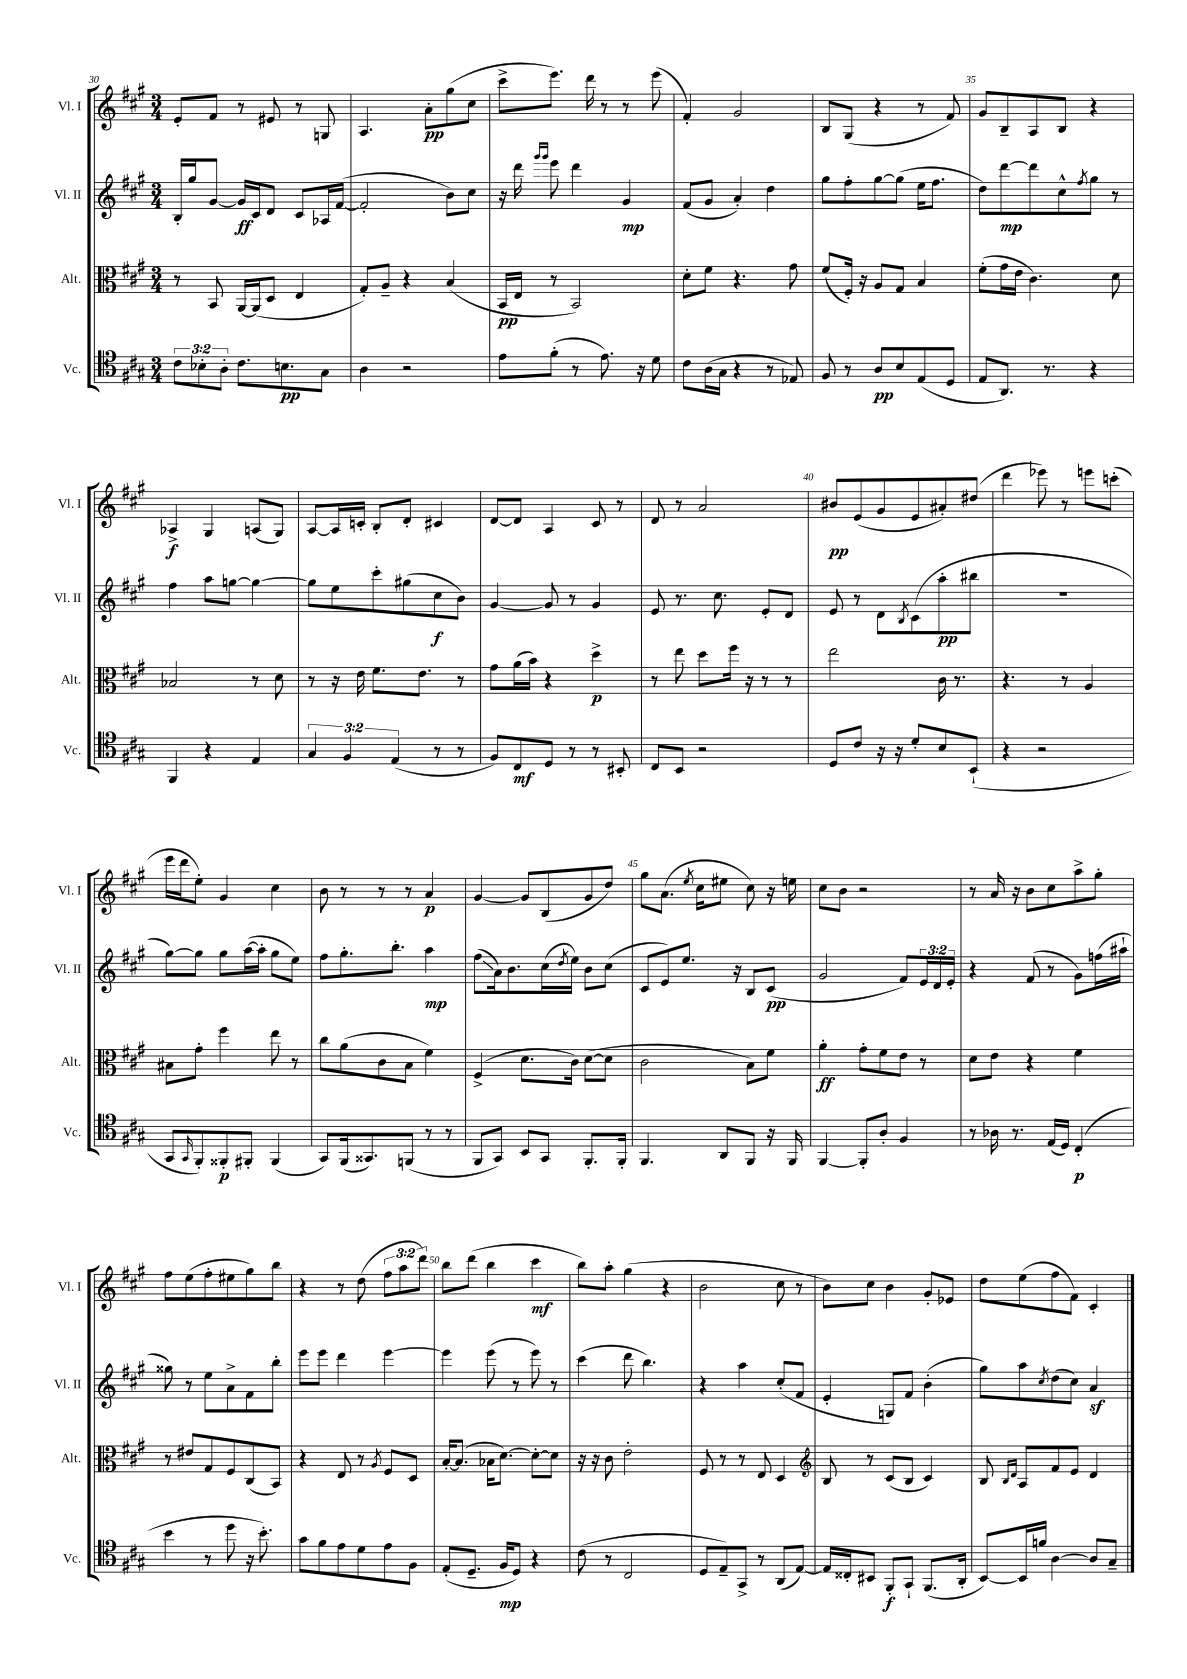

**kern	**kern	**kern	**kern
*staff4	*staff3	*staff2	*staff1
*clefC4	*clefC3	*clefG2	*clefG2
*k[f#c#g#]	*k[f#c#g#]	*k[f#c#g#]	*k[f#c#g#]
*M3/4	*M3/4	*M3/4	*M3/4
12c#\L	8r	16B'/LL	8e'/L
.	.	16gg#/J	.
12B-'\	.	.	.
.	8BB/	[8g#/J	8f#/J
12A'\J	.	.	.
8.c#\L	[16AA/LL	16g#/]LL	8r
.	(16AA/]J	16c#/J	.
.	8D/J	8d/J	8e#/
8.B\	.	.	.
.	4E/	8c#/L	8r
8G#\J	.	16A-/L	8G/
.	.	([16f#/JJ	.
=	=	=	=
4A\	8G#'/L)	2f#'/]	4.A/
.	8A~/J	.	.
2r	4r	.	.
.	.	.	8a'\L
.	(4B/	8b\L)	(8gg#\
.	.	8cc#\J	8cc#\J
=	=	=	=
8e\L	16BB/LL	16r	8ccc#^\L
.	16E/JJ	16ddd\	.
.	.	16qqggg#/LL	.
.	.	16qqggg#/JJ	.
(8f#'\J	8r	8eee\	8.eee\J)
8r	2BB/)	4ddd\	.
.	.	.	16ddd\
8.e\)	.	.	8r
.	.	4g#/	8r
16r	.	.	.
8d\	.	.	(8eee\
=	=	=	=
8c#\L	8d'\L	(8f#/L	4f#'/)
(16A\L	8f#\J	8g#/J	.
16G#\JJ	.	.	.
4r	4.r	4a'/)	2g#/
8r	.	4dd\	.
8E-/)	8g#\	.	.
=	=	=	=
8F#/	(8f#/L	8gg#\L	8B/L
8r	16F#'/Jk)	8ff#'\	(8G#/J
.	16r	.	.
8A/L	8A/L	[8gg#\	4r
8B/	8G#/J	(8gg#\]J	.
(8E/	4B/	16ee\LK	8r
.	.	8.ff#\J	.
8D/J	.	.	8f#/)
=	=	=	=
8E/L	(8f#'\L	8dd\L)	8g#/L
8.AA/J)	16g#\L	[8ddd\	8B~/
.	16e\JJ	.	.
.	4.c#\)	8ddd\]	8A/
8.r	.	.	.
.	.	8cc#^^\	8B/J
.	.	8qff#/	.
4r	.	8gg#\J	4r
.	8d\	8r	.
=	=	=	=
4FF#/	2B-/	4ff#\	4A-^/
4r	.	8aa\L	4G#/
.	.	[8gg\J	.
4E/	8r	4gg\_	(8A/L
.	8d\	.	8G#/J)
=	=	=	=
6G#/	8r	8gg\]L	[8A/L
.	16r	8ee\	16A/]L
6F#/	.	.	.
.	16e\	.	16c'/JJ
.	8.f#\L	8ccc#'\	8B'/L
(6E/	.	.	.
.	.	(8gg#\	8d'/J
.	8.e\J	.	.
8r	.	8cc#\	4c#/
8r	8r	8b\J)	.
=	=	=	=
8F#/L)	8g#\L	[4g#/	[8d/L
8C#/	(16a\L	.	8d/]J
.	16b\JJ)	.	.
8D/J	4r	8g#/]	4A/
8r	.	8r	.
8r	4dd^\	4g#/	8c#/
8BB#'/	.	.	8r
=	=	=	=
8C#/L	8r	8e/	8d/
8BB/J	8ee\	8.r	8r
2r	8dd\L	.	2a/
.	.	8.cc#\	.
.	16ff#\Jk	.	.
.	16r	.	.
.	8r	8e'/L	.
.	8r	8d/J	.
=	=	=	=
8D/L	2ee\	8e/	8b#/L
8c#/J	.	8r	(8e/
16r	.	8d\L	8g#/
16r	.	.	.
.	.	8qB/	.
8d'/L	.	(8c#\	8e/
8B/	16c#\	8aa'\	8a#'/)
.	8.r	.	.
(8BB`/J	.	8bb#\J	(8dd#/J
=	=	=	=
4r	4.r	2.r	4ddd\
2r	.	.	8eee-\)
.	8r	.	8r
.	4A/	.	8eee\L
.	.	.	(8ccc'\J
=	=	=	=
8GG#/L	8B#\L	[8gg#\L)	16eee\LL
.	.	.	16ddd\J
16qqGG#/	.	.	.
8FF#'/)	8g#'\J	8gg#\]J	8ee'\J)
8FF##'/	4ff#\	8gg#\L	4g#/
8FF#'/J	.	([16aa\L	.
.	.	16aa'\]JJ	.
(4FF#/	8ee\	8gg#\L	4cc#\
.	8r	8ee\J)	.
=	=	=	=
8GG#/L)	8cc#\L	8ff#\L	8b\
(16FF#/k	(8a\	8.gg#'\	8r
8.GG##/)	.	.	.
.	8c#\	.	8r
.	.	8.bb'\J	.
(8FF/J	8B\J	.	8r
8r	4f#\)	4aa\	4a/
8r	.	.	.
=	=	=	=
8FF#/L	(4F#^/	(8ff#\L	[4g#/
8GG#/J)	.	16a\k)	.
.	.	8.b\	.
8BB/L	8.d\L	.	8g#/]L
8GG#/J	.	(16cc#\L	(8B/
.	.	8qdd/	.
.	16c#\Jk)	16ee\JJ)	.
8.FF#'/L	([8d\L	8b\L	8g#/
.	8d\]J	(8cc#\J	8dd/J)
16FF#'/Jk	.	.	.
=	=	=	=
4.FF#/	2c#\	8c#/L	8gg#\L
.	.	8e/)	(8.a\J
.	.	8.ee/J	.
.	.	.	8qee/
.	.	.	16cc#\LK
8AA/L	.	.	8ee#\J
.	.	16r	.
8FF#/J	8B\L)	8B/L	8cc#\)
16r	8f#\J	(8c#/J	16r
16FF#/	.	.	16ee\
=	=	=	=
[4FF#/	4a'\	2g#/	8cc#\L
.	.	.	8b\J
8FF#'/]L	8g#'\L	.	2r
8A'/J	8f#\	.	.
4F#/	8e\J	8f#/L)	.
.	8r	24e/L	.
.	.	24d/	.
.	.	24e'/JJ	.
=	=	=	=
8r	8d\L	4r	8r
16A-\	8e\J	.	16a/
8.r	.	.	16r
.	4r	(8f#/	8b\L
(16E/LL	.	8r	8cc#\
16D/JJ)	.	.	.
(4C#'/	4f#\	8g#\L)	8aa^\
.	.	(16ff\L	8gg#'\J
.	.	16aa#`\JJ	.
=	=	=	=
4b\	8r	8gg##\)	8ff#\L
.	8e#/L	8r	(8ee\
8r	8G#/	8ee\L	8ff#'\
8dd\	8F#/	8a^\	8ee#\
16r	(8C#/	8f#\	8gg#\)
8.b'\)	.	.	.
.	8BB/J)	8bb'\J	8bb\J
=	=	=	=
8g#\L	4r	8eee\L	4r
8f#\	.	8eee\J	.
8e\	8E/	4ddd\	8r
8d\	8r	.	(8dd\
.	8qA/	.	.
8e\	8F#/L	[4eee\	12ff#\L
.	.	.	12aa\
8F#\J	8D/J	.	.
.	.	.	12ddd\J)
=	=	=	=
(8E'/L	[16B'/LK	4eee\]	8bb\L
.	(8.B/]J	.	.
8.D~/J	.	.	(8ddd\J
.	16B-\LK	(8eee\	4bb\
16F#/LK	[8.d\J)	.	.
8D/J)	.	8r	.
4r	8d'\_L	8eee\)	4ccc#\
.	8d\]J	8r	.
=	=	=	=
(8c#\	16r	(4ccc#\	8bb\L)
.	16r	.	.
8r	8c#\	.	8aa'\J
2C#/	2e'\	8ddd\	(4gg#\
.	.	4.bb\)	.
.	.	.	4r
=	=	=	=
8D/L	8F#/	4r	2b\
8E~/)	8r	.	.
8GG#^/J	8r	4aa\	.
8r	8E/	.	.
(8AA/L	4D/	(8cc#'/L	8cc#\
[8E/J)	.	8f#/J	8r
=	=	=	=
*	*clefG2	*	*
16E/]LL	8B/	4e'/	8b\L)
16C##'/J	.	.	.
8BB#/J	8r	.	8cc#\J
8FF#'/L	(8c#/L	8G/L)	4b\
8GG#`/J	8B/J	8f#/J	.
(8.FF#/L	4c#/)	(4b'\	8g#'/L
.	.	.	8e-/J
16AA'/Jk	.	.	.
=	=	=	=
[8BB/L)	8B/	8gg#\L)	8dd\L
.	16qqB/LL	.	.
.	16qqd/JJ	.	.
16BB/]L	8A/L	8aa\	(8ee\
16f/JJ	.	.	.
.	.	8qcc#/	.
[4A\	8f#/	(8dd\	8ff#\
.	8e/J	8cc#\J)	8f#\J)
8A/]L	4d/	4a/	4c#'/
8G#~/J	.	.	.
==	==	==	==
*-	*-	*-	*-
